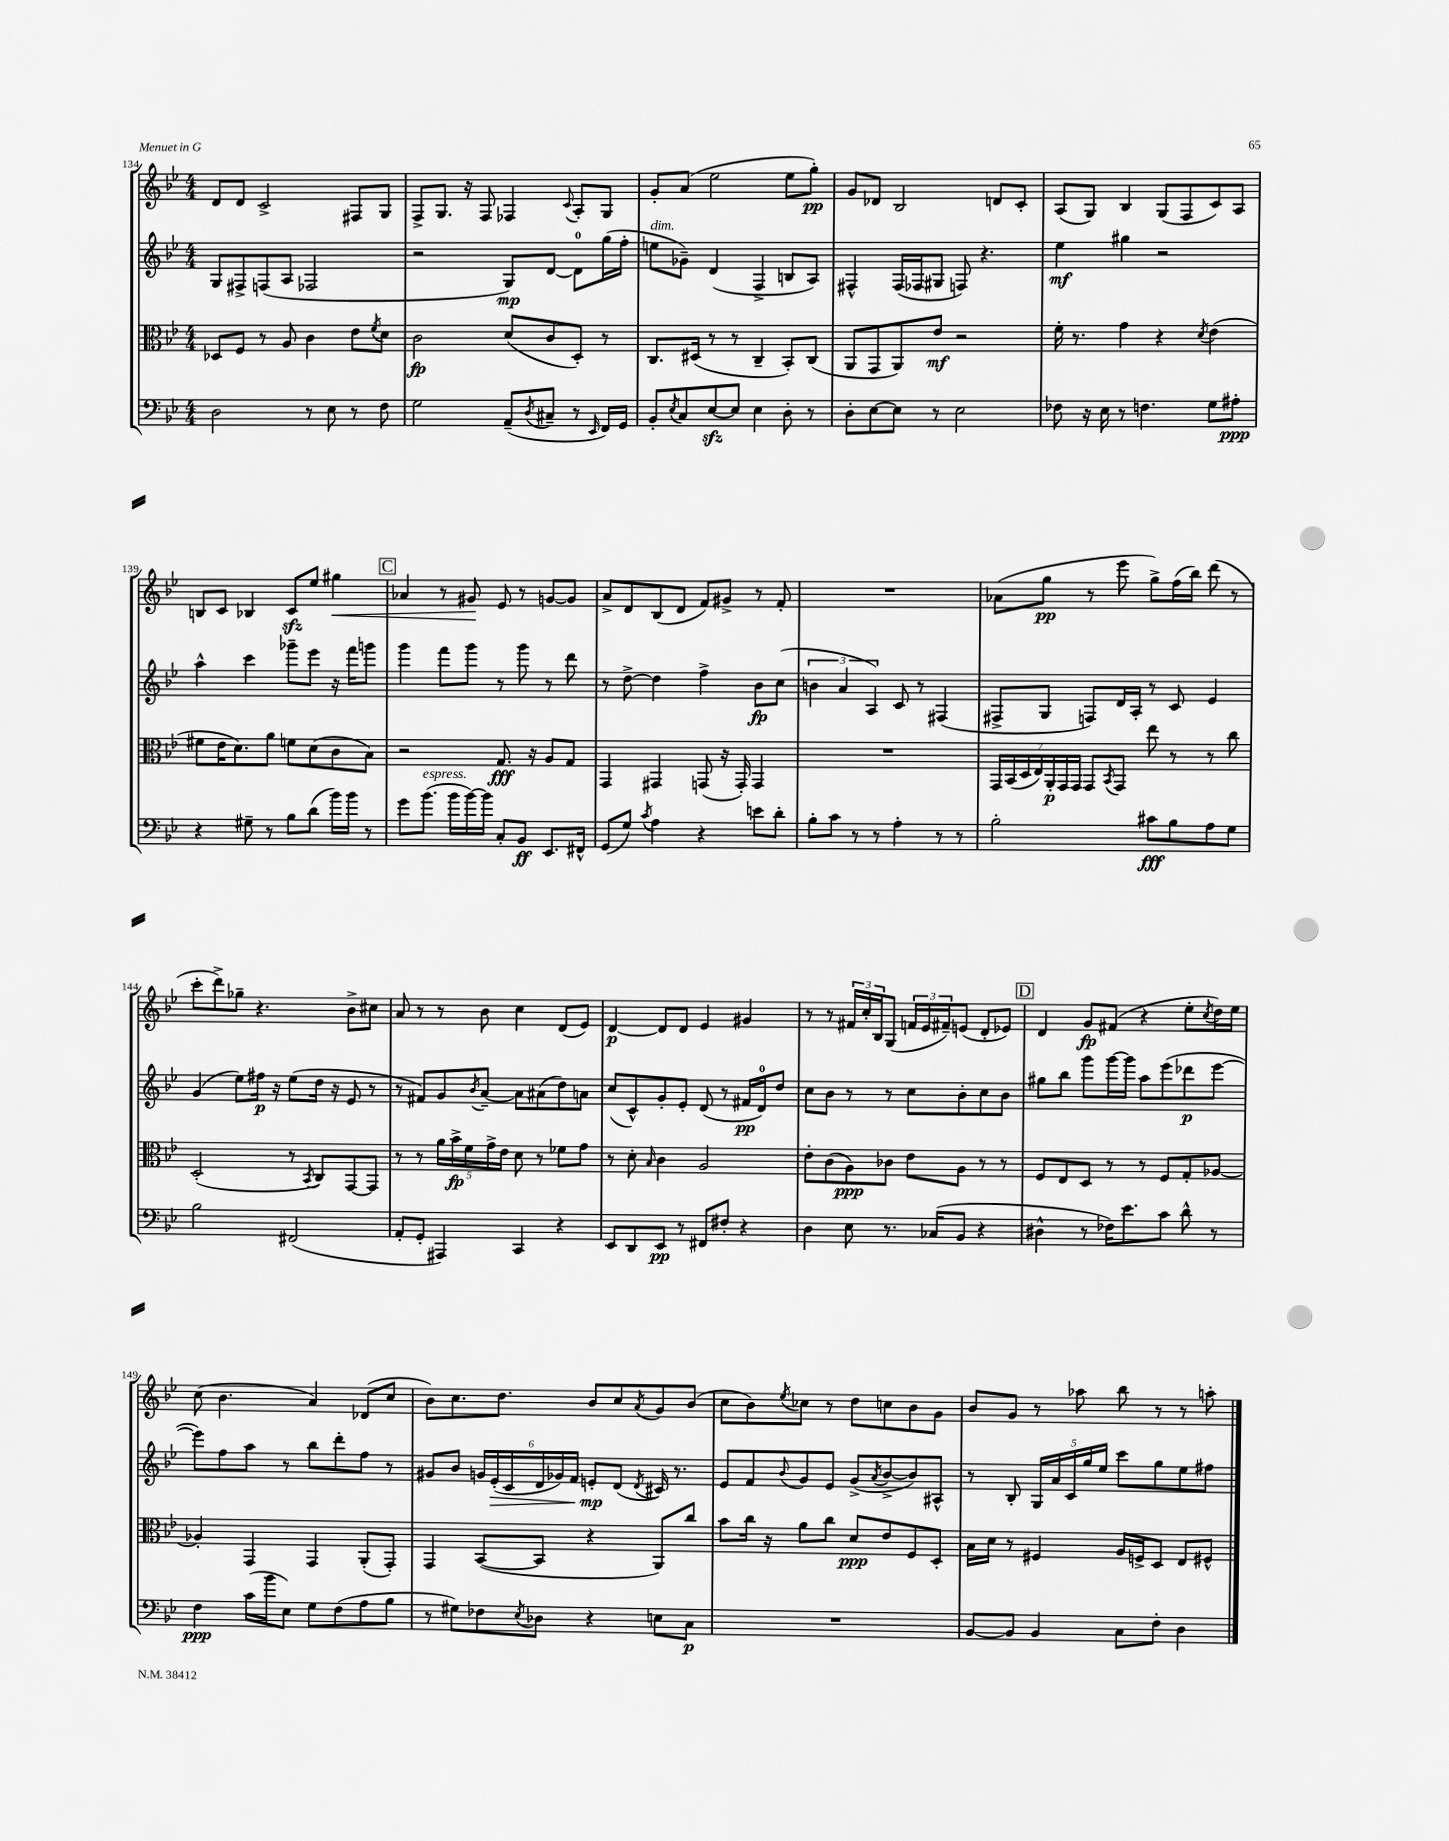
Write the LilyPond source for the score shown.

<<
\new StaffGroup <<
\new Staff = "s0" {
    \clef treble \key bes \major \numericTimeSignature \time 4/4
    d'8 d'8 c'2-> fis8 g8 |
    f8-> g8. r16 f8 fes4 \appoggiatura { c'8 } a8-. g8 |
    g'8-. a'8( ees''2 ees''8 g''8-.\pp) |
    g'8 des'8 bes2 d'8 c'8-. |
    a8( g8) bes4 g8( f8 c'8) a8 |
    b8 c'8 bes4 c'8\sfz ees''8 gis''4\< |
    \mark \markup { \box "C" } aes'4 r8 gis'8\! ees'8 r8 g'8~ g'8 |
    a'8-> d'8 bes8( d'8 f'8) gis'8-> r8 f'8-. |
    R1 |
    aes'8( g''8\pp r8 ees'''8 g''8->) f''16( bes''16) d'''8( r8 |
    c'''8-. d'''8->) ges''8-- r4. bes'8-> cis''8 |
    a'8 r8 r8 bes'8 c''4 d'8( ees'8) |
    d'4~\p d'8 d'8 ees'4 gis'4 |
    r8 r8 \tuplet 3/2 { fis'16 c''16-. bes16 } g8( \tuplet 3/2 { f'16 ees'16 fis'16--) } e'8( d'8-. ees'8) |
    \mark \markup { \box "D" } d'4 g'8\fp fis'8( r4 ees''8-. \acciaccatura { c''8 } d''16) ees''16 |
    c''8( bes'4. a'4) des'8( c''8 |
    bes'8) c''8. d''8. bes'8 c''8 \acciaccatura { a'8 } g'8 bes'8( |
    c''8 bes'8) \acciaccatura { ees''8 } ces''8 r8 d''8 c''8 bes'8 g'8 |
    bes'8 g'8 r8 aes''8 bes''8 r8 r8 a''8-. \bar "|." |
}
\new Staff = "s1" {
    \clef treble \key bes \major \numericTimeSignature \time 4/4
    g8 fis8-> f8( a8 fes2 |
    r2 g8\mp) d'8~ d'8-0 g''16( f''16-. |
    e''8^\markup { \italic "dim." } ges'8--) d'4( f4-> b8 a8) |
    fis4-^ fis16( fes16 gis8 f8) r4. |
    ees''4\mf gis''4 r2 |
    a''4-^ c'''4 ges'''8-- ees'''8 r16 f'''16 g'''8 |
    \mark \markup { \box "C" } g'''4 f'''8 g'''8 r8 g'''8 r8 d'''8 |
    r8 d''8~-> d''4 f''4-> bes'8\fp c''8( |
    \tuplet 3/2 { b'4 a'4 a4) } c'8 r8 fis4( |
    fis8-> g8 f8) d'16 a16-. r8 c'8 ees'4 |
    g'4( ees''8) fis''16\p r16 ees''8( d''16 r16 ees'8 r8 |
    r8 fis'8) g'8 \acciaccatura { bes'8 } a'8~-- a'8 ais'8( d''8) a'8 |
    c''8( c'8-^) g'8-. ees'8-. d'8( r8 fis'16\pp d'16-0) d''8 |
    c''8 bes'8 r8 r8 c''8 bes'8-. c''8 bes'8 |
    \mark \markup { \box "D" } gis''8 bes''8 g'''8 g'''16~ g'''16 a''8 ees'''8( des'''8\p ees'''8~ |
    ees'''8) f''8 a''8 r8 bes''8 d'''8-. f''8 r8 |
    gis'8 bes'8 \tuplet 6/4 { g'16 ees'16-.\>( c'16 d'16 ges'16) f'16 } e'8-.\mp\! d'8( \acciaccatura { d'8 } cis'16) r8. |
    ees'8 f'8 \appoggiatura { bes'8 } g'8 ees'8 g'8->( \acciaccatura { a'8 } bes'8~-> bes'8) ais8-^ |
    r8 bes8-. \tuplet 5/4 { g16 a'16 c'16 g''16 ees''16 } c'''8 g''8 ees''8 fis''8 \bar "|." |
}
\new Staff = "s2" {
    \clef alto \key bes \major \numericTimeSignature \time 4/4
    des8 f8 r8 a8 c'4 ees'8 \acciaccatura { f'8 } d'8 |
    c'2\fp d'8( c'8 d8-.) r8 |
    c8. dis16( r8 r8 c4-- bes,8-.) c8( |
    a,8 g,8 a,8) ees'8\mf r2 |
    f'16-. r8. g'4 r4 \acciaccatura { d'8 } ees'4( |
    fis'8 ees'16 d'8.) a'8 f'8 d'8( c'8 bes8) |
    \mark \markup { \box "C" } r2 g8.\fff r16 a8 g8 |
    g,4 gis,4 g,8( r16 g,16-.) g,4 |
    R1 |
    \tuplet 7/4 { g,16 bes,16( d16 ees16) a,16-.\p g,16 g,16 } g,8 \acciaccatura { bes,8 } g,8 ees''8 r8 r8 c''8 |
    d2-.( r8 \acciaccatura { bes,8 } c8) g,8~ g,8 |
    r8 r8 \tuplet 5/4 { a'16 bes'16->\fp f'16 g'16-> ees'16 } d'8 r8 fes'8 g'8 |
    r8 d'8-. \grace { bes16 } c'4 a2 |
    ees'8-. c'8( a8\ppp) ces'8 ees'8 a8 r8 r8 |
    \mark \markup { \box "D" } f8 ees8 d8 r8 r8 f8 g8-. aes8~ |
    aes4-. g,4 g,4 a,8-.( g,8-.) |
    g,4 bes,8~( bes,8 r4 a,8) c''8 |
    bes'8 c''16 r16 a'8 c''8 d'8\ppp ees'8 f8 d8-. |
    bes16 d'16 r8 fis4 a16 f16-> d8 ees8 fis8-^ \bar "|." |
}
\new Staff = "s3" {
    \clef bass \key bes \major \numericTimeSignature \time 4/4
    d2 r8 ees8 r8 f8 |
    g2 a,8--( \acciaccatura { d8 } cis8-- r8 \grace { ees,16 } f,16) g,16 |
    bes,8-. \acciaccatura { ees8 } c8 ees8~\sfz ees8 ees4 d8-. r8 |
    d8-. ees8~ ees8 r8 ees2 |
    fes8 r16 ees16 r8 f4. g8 ais8-.\ppp |
    r4 gis8-- r8 bes8 d'8( bes'16) bes'16 r8 |
    \mark \markup { \box "C" } g'8 bes'8.^\markup { \italic "espress." }( bes'16 bes'16~) bes'16 c8-. bes,8\ff ees,8. fis,16-^ |
    g,8( g8) \acciaccatura { c'8 } a4 r4 e'8 d'8-. |
    bes8-. c'8 r8 r8 a4-. r8 r8 |
    bes2-. cis'8\fff bes8 a8 g8 |
    bes2 fis,2( |
    a,8-. g,8-. ais,,4) c,4 r4 |
    ees,8 d,8 ees,8\pp r8 fis,8 fis8-. r4 |
    d4 ees8 r8. ces16( bes,8 r4 |
    \mark \markup { \box "D" } dis4-^ r8 fes16) ees'8. c'8 d'8-^ r8 |
    f4\ppp c'16( bes'16 ees8) g8 f8( a8 bes8 |
    r8 gis8) fes8 \acciaccatura { ees8 } des8 r4 e8 c8\p |
    R1 |
    bes,8~ bes,8 bes,4 c8 f8-. d4 \bar "|." |
}
>>
>>
\layout { \context { \Score currentBarNumber = #134 } }
